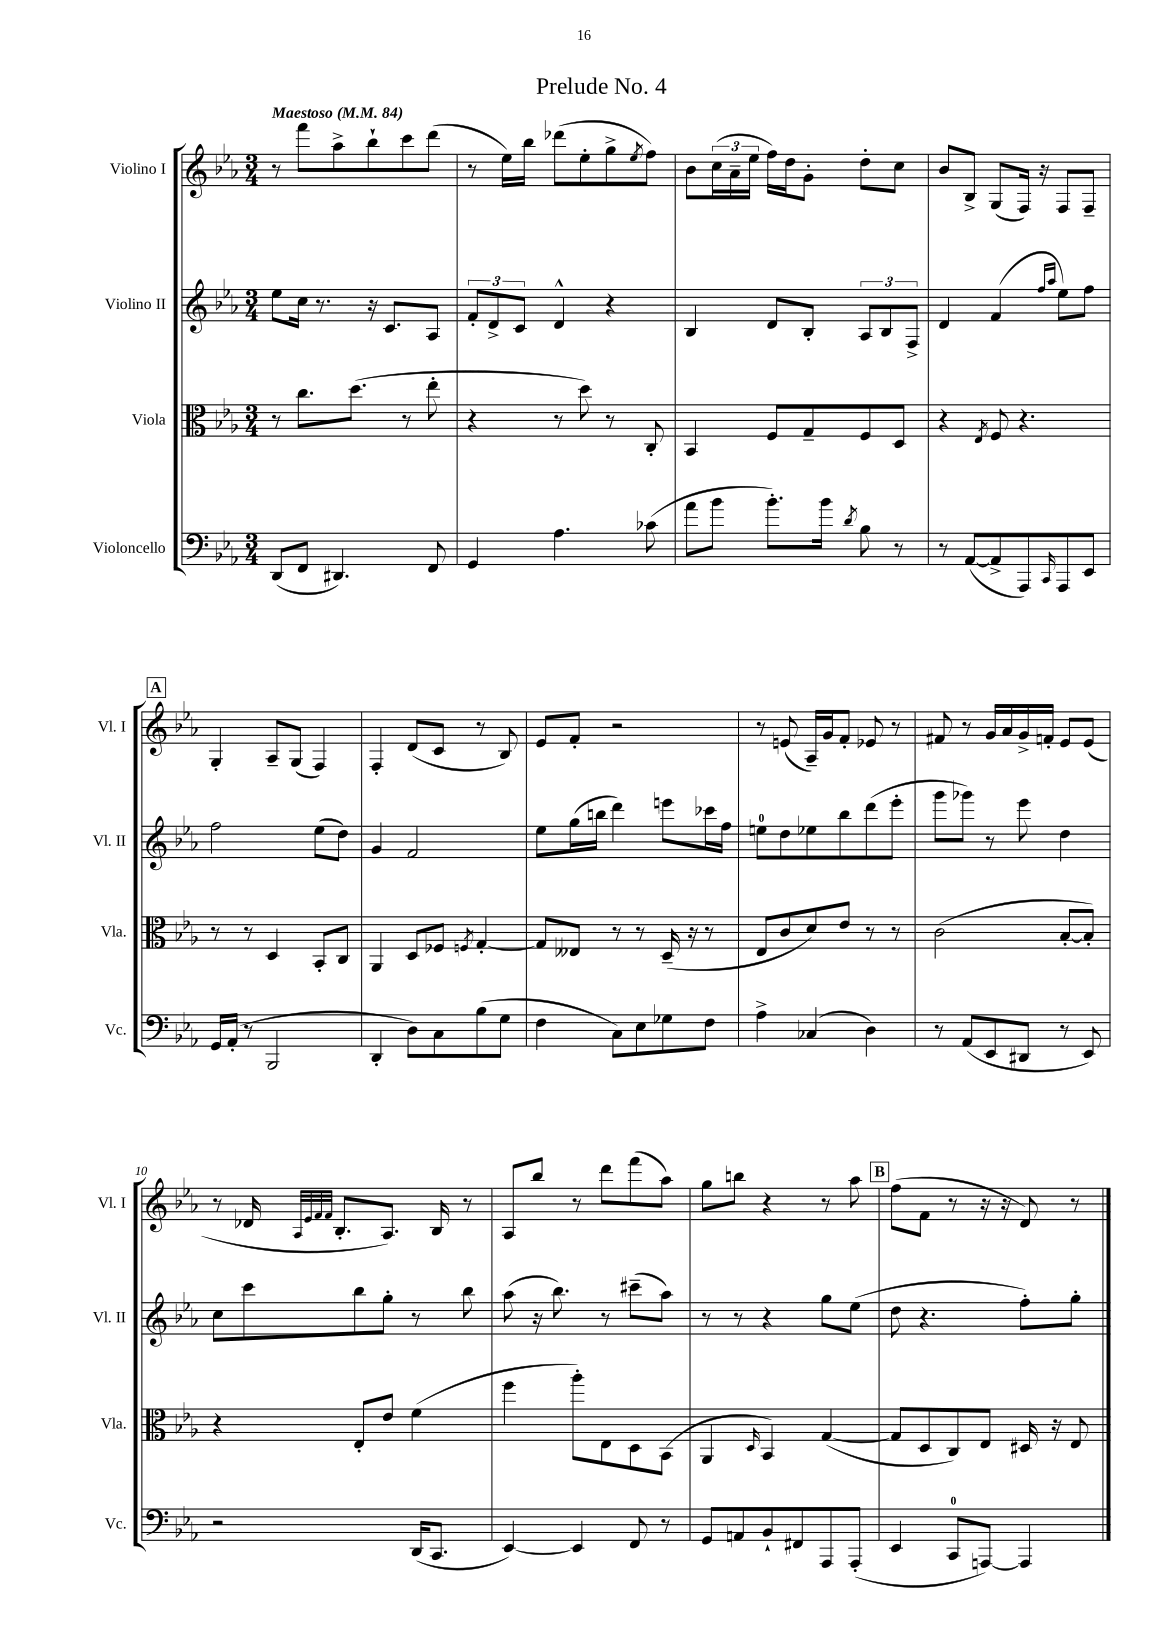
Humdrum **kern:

**kern	**kern	**kern	**kern
*part4	*part3	*part2	*part1
*staff4	*staff3	*staff2	*staff1
*I"Violoncello	*I"Viola	*I"Violino II	*I"Violino I
*I'Vc.	*I'Vla.	*I'Vl. II	*I'Vl. I
*clefF4	*clefC3	*clefG2	*clefG2
*k[b-e-a-]	*k[b-e-a-]	*k[b-e-a-]	*k[b-e-a-]
*M3/4	*M3/4	*M3/4	*M3/4
*MM84	*MM84	*MM84	*MM84
=1	=1	=1	=1
!	!	!	!LO:TX:a:B:t=Maestoso
(8DD/L	8r	8ee-\L	8r
8FF/J	8.cc\L	16cc\Jk	8fff\L
.	.	8.r	.
4.DD#X/)	.	.	8aa-^\
.	(8.dd\J	.	.
.	.	16r	8bb-`\
.	.	8.c/L	.
.	8r	.	8ccc\
8FF/	8ee-'\	8A-/J	(8ddd\J
=2	=2	=2	=2
4GG/	4r	12f'/L	8r
.	.	12d^/	.
.	.	.	16ee-\LL)
.	.	12c/J	.
.	.	.	16bb-\JJ
4.A-\	8r	4d^^/	(8ddd-X\L
.	8dd\)	.	8ee-'\
.	8r	4r	8gg^\
.	.	.	8qee-/
(8c-X\	8C'/	.	8ff\J)
=3	=3	=3	=3
8a-\L	4BB-/	4B-/	8b-\L
8b-\J	.	.	(24cc\L
.	.	.	24a-~\
.	.	.	24ee-\JJ
8.b-'\L)	8F/L	8d/L	16ff\LL)
.	.	.	16dd\J
.	8G~/	8B-'/J	8g'\J
16b-\Jk	.	.	.
8qd/	.	.	.
8B-\	8F/	12A-/L	8dd'\L
.	.	12B-/	.
8r	8D/J	.	8cc\J
.	.	12F^/J	.
=4	=4	=4	=4
8r	4r	4d/	8b-/L
([8AA-/L	.	.	8B-^/J
.	8qE-/	.	.
8AA-^/]	8F/	(4f/	(8G/L
8AAA-/)	4.r	.	16F/Jk)
.	.	.	16r
.	.	16qqff/LL	.
16qqCC/	.	16qqaa-/JJ	.
8AAA-/	.	8ee-\L)	8F/L
8EE-/J	.	8ff\J	8F~/J
!!LO:LB:g=z
!!LO:REH:place=s1:t=A
=5	=5	=5	=5
16GG/LL	8r	2ff\	4G'/
(16AA-'/JJ	.	.	.
8r	8r	.	.
2BBB-/	4D/	.	8A-~/L
.	.	.	(8G/J
.	8BB-'/L	(8ee-\L	4F/)
.	8C/J	8dd\J)	.
=6	=6	=6	=6
4DD'/	4AA-/	4g/	4F'/
8D\L)	8D/L	2f/	(8d/L
8C\	8F-X/J	.	8c/J
.	8qFn/	.	.
(8B-\	[4G'/	.	8r
8G\J	.	.	8B-/)
=7	=7	=7	=7
4F\	8G/L]	8ee-\L	8e-/L
.	8E--X/J	(16gg\L	8f'/J
.	.	16bbn\JJ	.
8C\L)	8r	4ddd\)	2r
8E-\	8r	.	.
8G-X\	(16D~/	8eeen\L	.
.	16r	.	.
8F\J	8r	16ccc-X\L	.
.	.	16ff\JJ	.
=8	=8	=8	=8
4A-^\	8E-/L	8een\L	8r
.	8c/	8dd\	(8en/
(4C-X/	8d/)	8ee-X\	16A-~/LL)
.	.	.	16g/J
.	8e-/J	8bb-\	8f'/J
4D\)	8r	(8ddd\	8e-X/
.	8r	8eee-'\J	8r
=9	=9	=9	=9
8r	(2c\	8ggg\L	8f#X/
(8AA-/L	.	8ggg-X\J)	8r
8EE-/	.	8r	16g/LL
.	.	.	16a-/
8DD#X/J	.	8eee-\	16g^/
.	.	.	16fn'/JJ
8r	[8B-'/L	4dd\	8e-/L
8EE-/)	8B-'/J])	.	(8e-/J
!!LO:LB:g=z
=10	=10	=10	=10
2r	4r	8cc\L	8r
.	.	8ccc\	16d-X/
.	.	.	32qqA-/LLL
.	.	.	32qqe-/
.	.	.	32qqf/
.	.	.	32qqf/JJJ
.	.	.	8.B-'/L
.	8E-'/L	8bb-\	.
.	8e-/J	8gg'\J	8.A-/J)
(16DD/KL	(4f\	8r	.
8.CC/J	.	.	16B-/
.	.	8bb-\	8r
=11	=11	=11	=11
[4EE-/)	4ff\	(8aa-\	8A-/L
.	.	16r	8bb-/J
.	.	8.bb-\)	.
4EE-/]	8aa-'\L)	.	8r
.	8E-\	8r	8ddd\L
8FF/	8D\	(8ccc#X~\L	(8fff\
8r	(8BB-\J	8aa-\J)	8aa-\J)
=12	=12	=12	=12
8GG/L	4AA-/	8r	8gg\L
8AAn/	.	8r	8bbn\J
.	16qqD/	.	.
8BB-`/	4BB-/)	4r	4r
8FF#X/	.	.	.
8AAA-/	([4G/	8gg\L	8r
(8AAA-'/J	.	(8ee-\J	8aa-\
!!LO:REH:place=s1:t=B
=13	=13	=13	=13
4EE-/	8G/L]	8dd\	(8ff\L
.	8D/	4.r	8f\J
8CC/L	8C/)	.	8r
[8AAAn/J)	8E-/J	.	16r
.	.	.	16r
4AAA/]	16D#X/	8ff'\L)	8d/)
.	16r	.	.
.	8E-/	8gg'\J	8r
==	==	==	==
*-	*-	*-	*-
